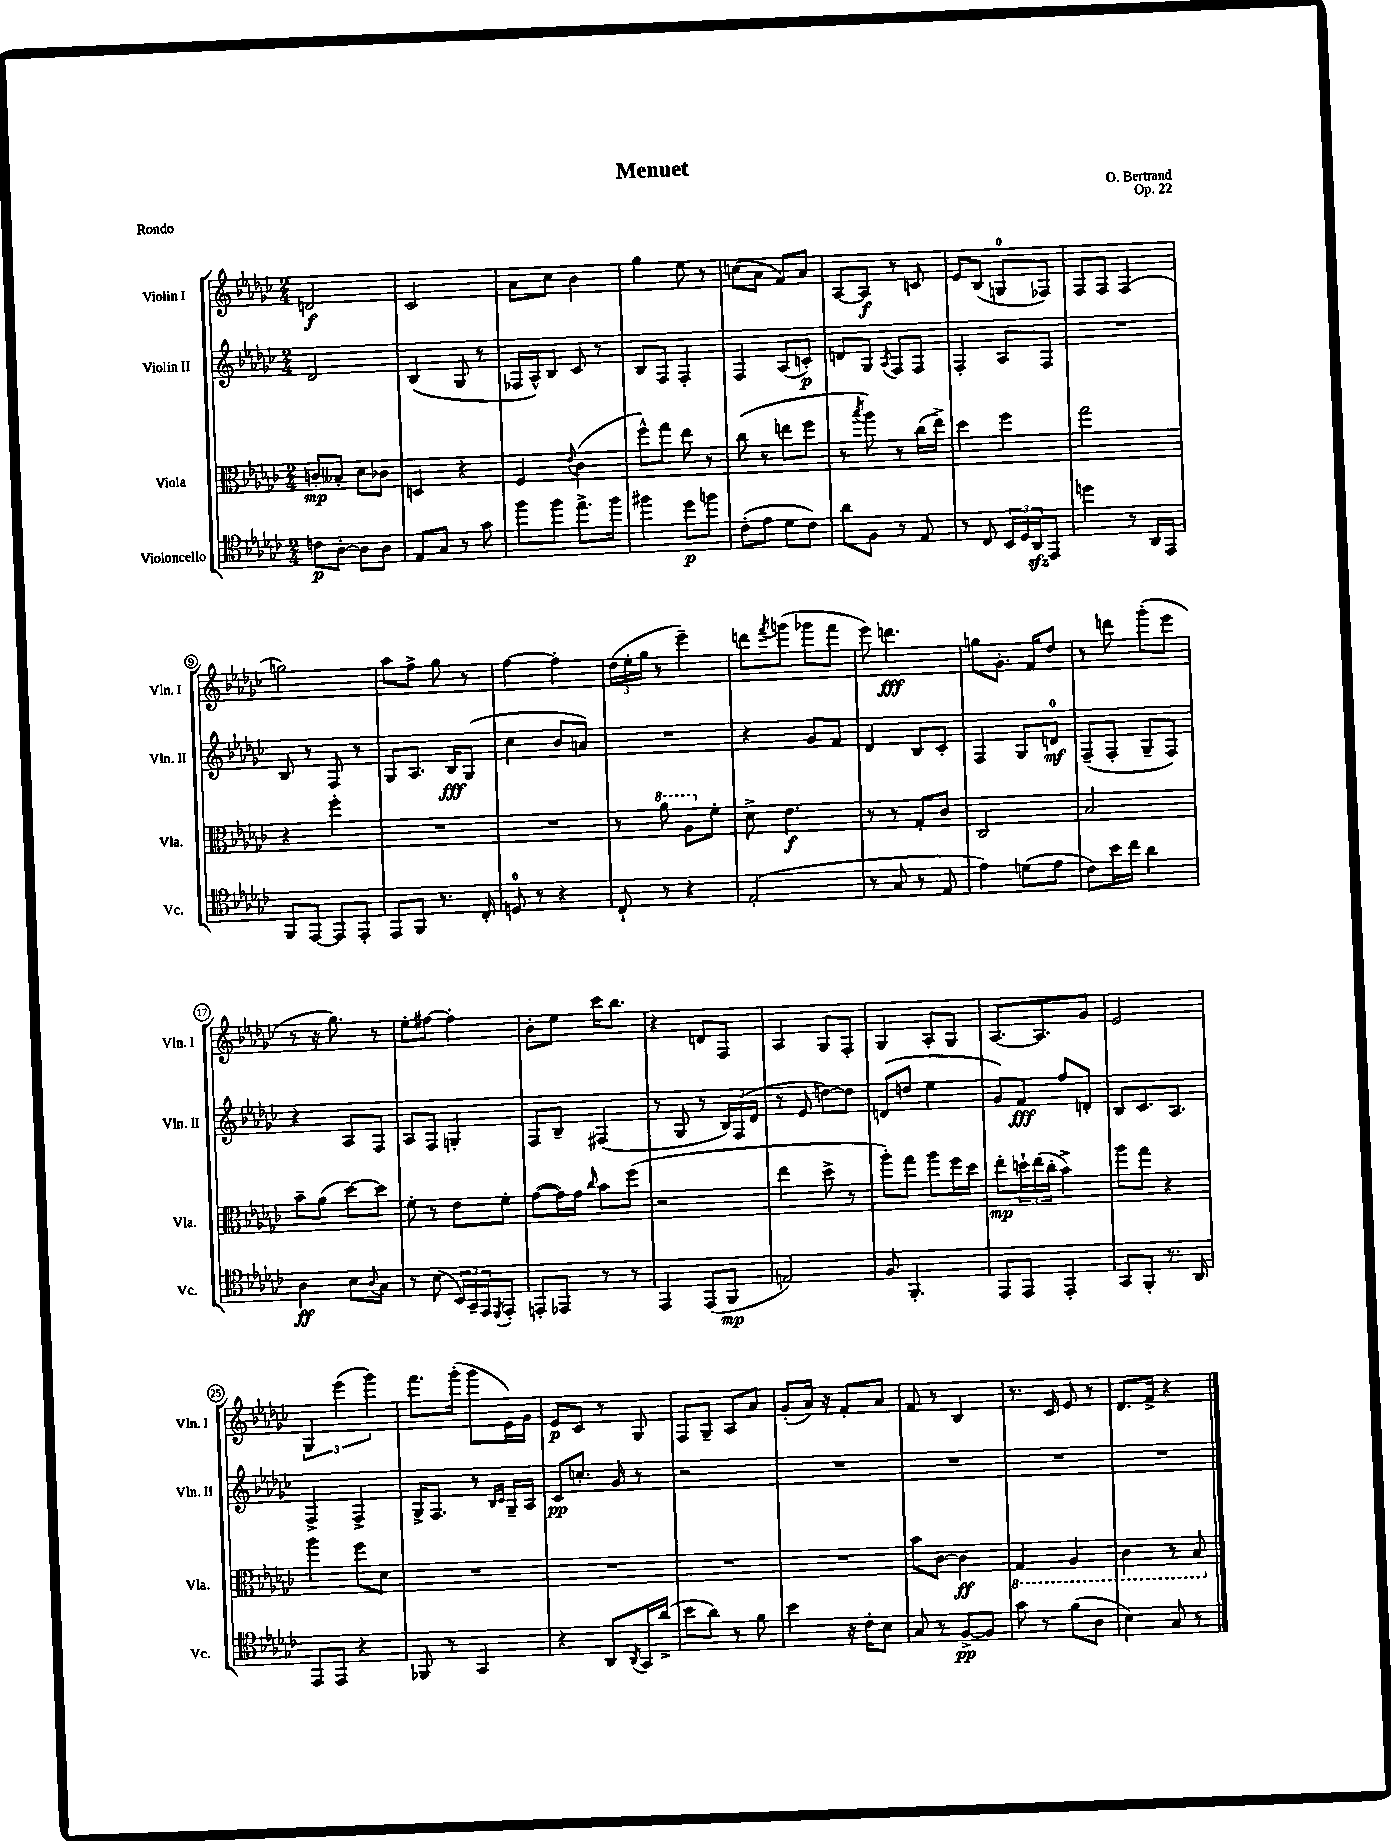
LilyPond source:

\header { title = "Menuet" composer = "O. Bertrand" opus = "Op. 22" piece = "Rondo" }
<<
\new StaffGroup <<
\new Staff = "s0" \with { instrumentName = "Violin I" shortInstrumentName = "Vln. I" } {
    \clef treble \key ges \major \numericTimeSignature \time 2/4
    d'2\f |
    ces'2 |
    aes'8 ces''8 bes'4 |
    ges''4 ees''8 r8 |
    c''8( aes'8 f'8) aes'8 |
    aes8~ aes8\f r8 c'8 |
    ees'8 bes8( g8-0 fes8) |
    f8 f8 f4( |
    g''2) |
    aes''8 f''8-> ges''8 r8 |
    f''4~ f''4-. |
    \tuplet 3/2 { des''16( ees''16-. ges''16 } r8 ees'''4--) |
    d'''8 \acciaccatura { f'''8 } g'''8( ges'''8 f'''8 |
    ees'''8) d'''4.\fff |
    g''8 ges'8.-. f'16 des''8 |
    r8 d'''8 ges'''8-.( ees'''8 |
    r8 r16 ges''8.) r8 |
    ees''8-. fis''8~ fis''4-. |
    bes'8-. ees''8 ces'''16 bes''8. |
    r4 d'8 f8 |
    aes4 ges8 f8-. |
    ges4 aes8-. ges8 |
    aes8.~ aes8. ges'8 |
    ees'2 |
    \tuplet 3/2 { ges4 ees'''4( ges'''4) } |
    f'''8. ges'''16-.( ges'''8 ees'16) ges'16 |
    ees'8\p ces'8 r8 ges8 |
    f8 ges8-- aes8 aes'8 |
    ges'8-.( aes'16) r16 f'8-. aes'8 |
    f'8 r8 bes4 |
    r8. ces'16 ees'8 r8 |
    des'8. f'16-> r4 \bar "|." |
}
\new Staff = "s1" \with { instrumentName = "Violin II" shortInstrumentName = "Vln. II" } {
    \clef treble \key ges \major \numericTimeSignature \time 2/4
    des'2 |
    bes4( ges8 r8 |
    fes16 aes16-^) bes8 ces'8 r8 |
    bes8 f8 f4-. |
    f4 aes8( c'8-.\p) |
    d'8 ges8 \acciaccatura { aes8 } f8 f8 |
    f4-. aes8 f8 |
    R2 |
    bes8 r8 f8 r8 |
    ges8 aes8. bes16\fff ges8( |
    ces''4 bes'8 a'8) |
    R2 |
    r4 ges'8 f'8 |
    des'4 bes8 ces'8-. |
    f4 ges8 d'8-0\mf |
    f8--( f8-. ges8-- f8) |
    r4 aes8 f8 |
    aes8 f8 g4-. |
    f8 bes8-- fis4( |
    r8 ges8 r8 \tuplet 3/2 { bes16) f16( des'16 } |
    r8 ees'8 d''8~) d''8 |
    d'8( d''8 ees''4 |
    ges'8) f'8\fff f''8 d'8-. |
    bes8 ces'8. aes8. |
    f4-> f4-> |
    ges16-> f8. r8 \grace { bes16 ces'16 } ges16-- aes16 |
    ces'8\pp c''8.-. ges'16 r8 |
    r2 |
    R2 |
    R2 |
    R2 |
    R2 \bar "|." |
}
\new Staff = "s2" \with { instrumentName = "Viola" shortInstrumentName = "Vla." } {
    \clef alto \key ges \major \numericTimeSignature \time 2/4
    c'8-.\mp beses8-. des'8 ces'8 |
    d4 r4 |
    f4 \appoggiatura { ees'8 } ces'4( |
    f''8-^) ges''8 ees''8 r8 |
    ces''8( r8 e''8 f''8 |
    r8 \acciaccatura { bes''8 } aes''8) r8 ces''16( ees''16->) |
    des''4 f''4 |
    ges''2 |
    r4 f''4-. |
    R2 |
    R2 |
    r8 \ottava #1 aes''8 aes'8 \ottava #0 f'8-. |
    des'8-> ees'4.\f |
    r8 r8 ges8-. ces'8 |
    ces2 |
    bes2 |
    bes'8-- aes'8( des''8~) des''8 |
    f'8-. r8 ees'8 f'8-. |
    ges'8~( ges'16) ges'16 \grace { ces''16 } bes'8 f''8( |
    r2 |
    ees''4 des''8-> r8 |
    aes''8-.) ges''8 aes''8 f''16 des''16 |
    ees''8-.\mp \tuplet 3/2 { d''16-! ees''16( ces''16-. } bes'4->) |
    aes''8 ges''8 r4 |
    aes''4 f''8 des'8 |
    R2 |
    R2 |
    R2 |
    R2 |
    bes'8 ces'8~ ces'4\ff |
    \ottava #-1 ges,4 aes,4 |
    ces4 r8 bes,8 \ottava #0 \bar "|." |
}
\new Staff = "s3" \with { instrumentName = "Violoncello" shortInstrumentName = "Vc." } {
    \clef tenor \key ges \major \numericTimeSignature \time 2/4
    c'8\p aes8~-. aes8 aes8 |
    ees8 ges8 r8 ges'8 |
    f''8 f''8 ees''8.-> f''16 |
    fis''4 des''8\p f''8 |
    ces'8-.( ees'8 des'8 ces'8) |
    aes'8 f8 r8 ees8 |
    r8 ces8 \tuplet 3/2 { bes,16 des16 aes,16\sfz } ees,8 |
    d''4 r8 aes,16 ees,16 |
    f,8 ees,8~ ees,8 ees,8-. |
    ees,8 f,8 r8. ces16-. |
    d8-0 r8 r4 |
    ces8-! r8 r4 |
    ees2-.( |
    r8 ges8 r8 ees8 |
    ees'4) d'8( ees'8 |
    ces'8) bes'16 ces''16 aes'4 |
    aes4\ff bes8 \appoggiatura { aes8 } ges8 |
    r8 bes8( \tuplet 3/2 { bes,16) ges,16-- ees,16 } \acciaccatura { des,8 } ees,8-. |
    e,8-. ees,8 r8 r8 |
    ees,4 ees,8( f,8\mp |
    e2) |
    f8 f,4.-. |
    ees,8 ees,8 ees,4-. |
    ges,8 f,8-. r8. aes,16 |
    ees,8 ees,8 r4 |
    fes,8 r8 ges,4 |
    r4 aes,8 \acciaccatura { aes,8 } ges,16 aes'16->( |
    bes'8 aes'8) r8 f'8 |
    bes'4 r16 ces'16-. bes8 |
    ges8 r8 f8~->\pp f8 |
    ges'8 r8 f'8( aes8 |
    bes4) ges8 r8 \bar "|." |
}
>>
>>
\layout { \context { \Score \override BarNumber.stencil = #(make-stencil-circler 0.1 0.3 ly:text-interface::print) } }
